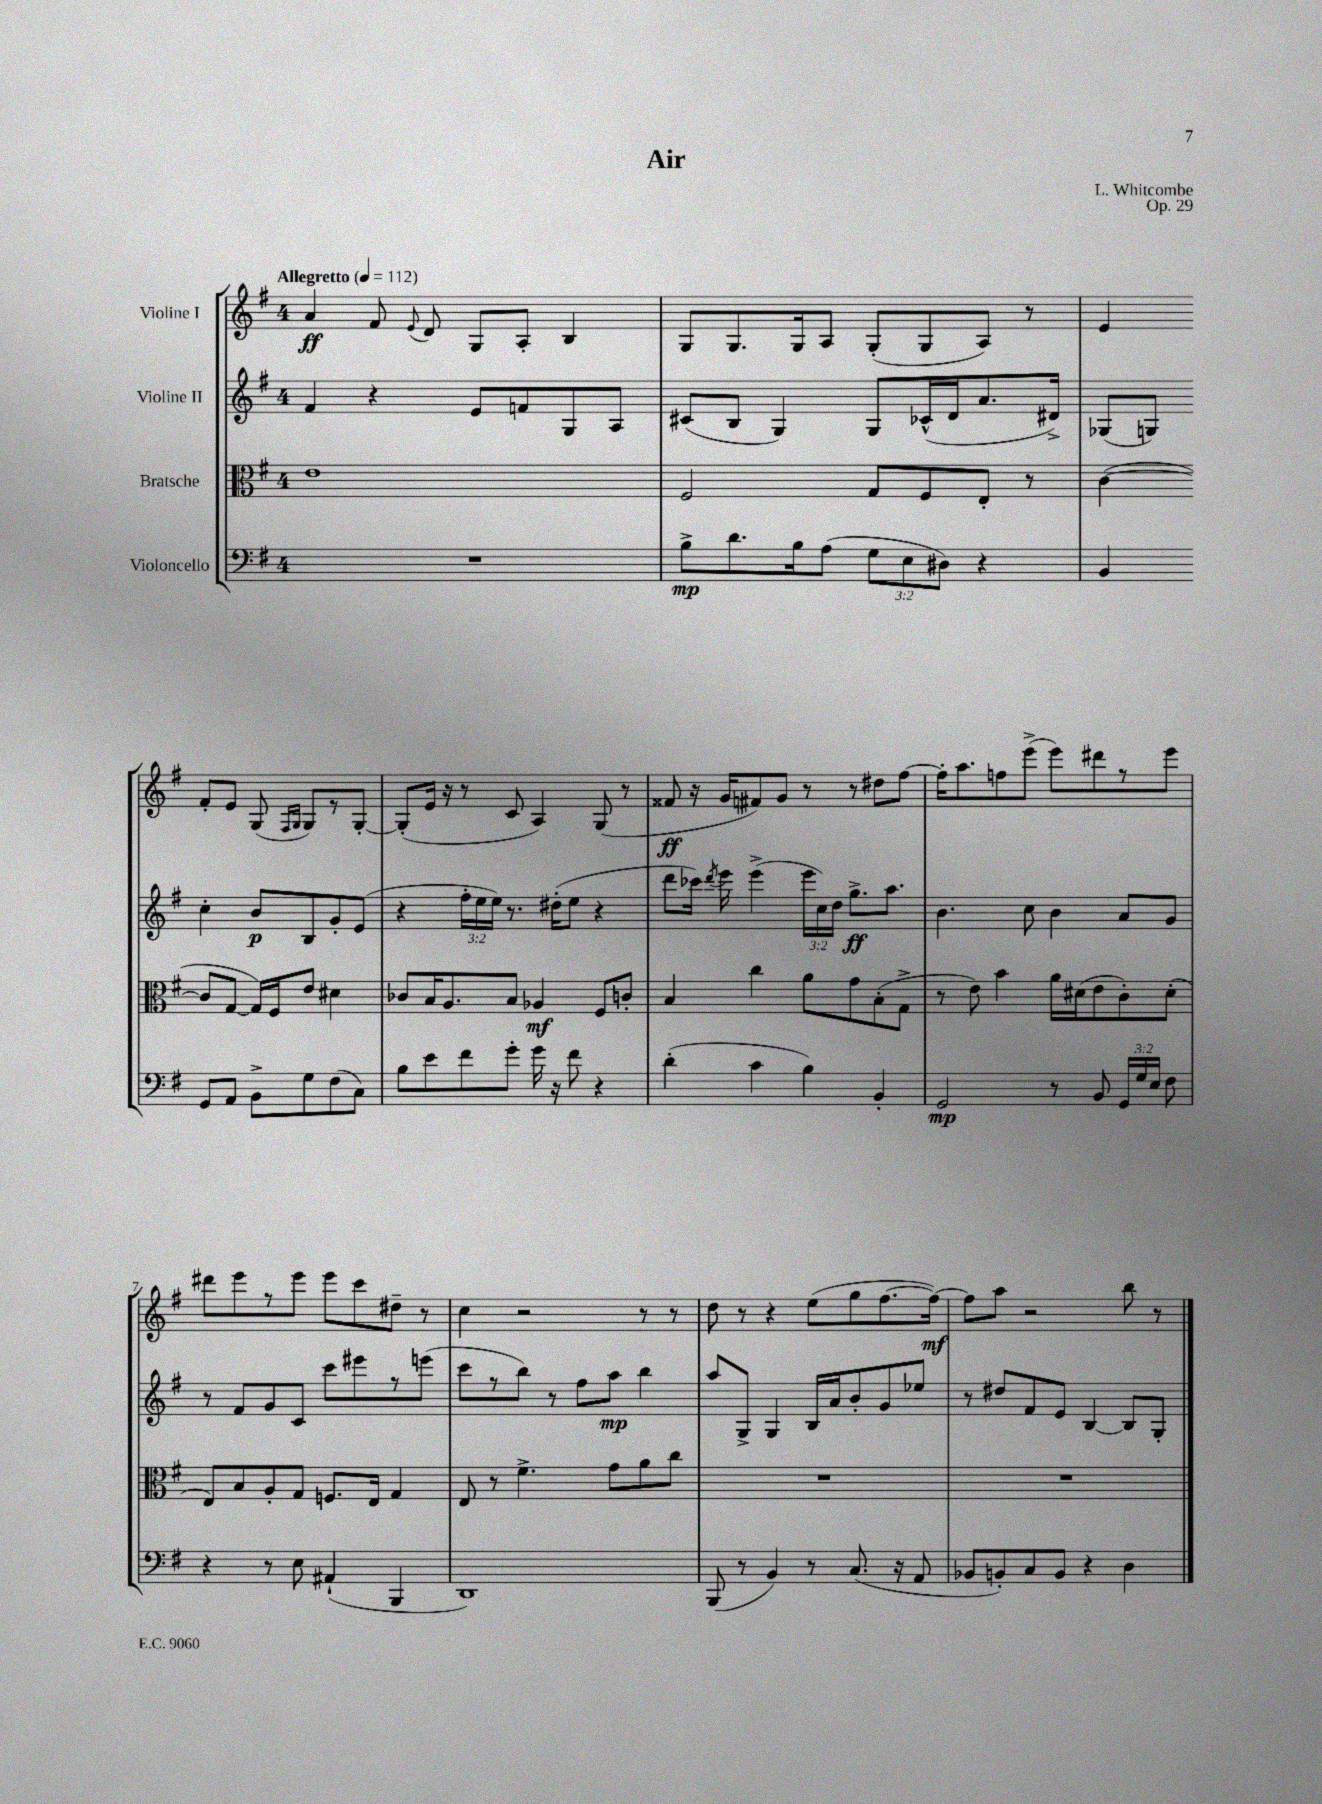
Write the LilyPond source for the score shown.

\header { title = "Air" composer = "L. Whitcombe" opus = "Op. 29" }
<<
\new StaffGroup <<
\new Staff = "s0" \with { instrumentName = "Violine I" } {
    \clef treble \key g \major \once \override Staff.TimeSignature.style = #'single-digit \time 4/4 \tempo "Allegretto" 4 = 112
    \autoBeamOff a'4\ff fis'8 \appoggiatura { e'8 } d'8 g8[ a8]-. b4 |
    g8[ g8. g16 a8] g8[-.( g8 a8]) r8 |
    e'4 fis'8[-. e'8] g8( \grace { fis16[ g16] } g8[) r8 g8]~-. |
    g8[-.( e'16] r16 r8 c'8 a4) g8( r8 |
    fisis'8\ff r16 g'16[ fis'8) g'8] r8 r8 dis''8[ fis''8]~ |
    fis''16[-. a''8. f''8 e'''8]->( e'''8[) dis'''8 r8 e'''8] |
    dis'''8[ e'''8 r8 e'''8] e'''8[ c'''8 dis''8]-- r8 |
    c''4 r2 r8 r8 |
    d''8 r8 r4 e''8[( g''8 fis''8.~ fis''16]~\mf) |
    fis''8[ a''8] r2 b''8 r8 \bar "|." |
}
\new Staff = "s1" \with { instrumentName = "Violine II" } {
    \clef treble \key g \major \once \override Staff.TimeSignature.style = #'single-digit \time 4/4 \override Staff.TupletNumber.text = #tuplet-number::calc-fraction-text
    \autoBeamOff fis'4 r4 e'8[ f'8 g8 a8] |
    cis'8[( b8] g4) g8[ ces'16-^( d'16 a'8. dis'16]->) |
    ges8[( g8]) c''4-. b'8[\p b8 g'8-. e'8]( |
    r4 \tuplet 3/2 { fis''16[-. e''16 e''16]) } r8. dis''16[-.( e''8] r4 |
    d'''8[ ces'''16]) \acciaccatura { d'''8 } e'''16 e'''4->( \tuplet 3/2 { e'''16[ c''16) d''16] } g''8.[->\ff a''8.] |
    b'4. c''8 b'4 a'8[ g'8] |
    r8 fis'8[ g'8 c'8] c'''8[ eis'''8 r8 e'''8]( |
    c'''8[ r8 b''8]) r8 fis''8[ a''8]\mp b''4 |
    a''8[ g8]-> g4 b16[ a'16 b'8-. g'8 ees''8] |
    r8 dis''8[ fis'8 e'8] b4~ b8[ g8]-. \bar "|." |
}
\new Staff = "s2" \with { instrumentName = "Bratsche" } {
    \clef alto \key g \major \once \override Staff.TimeSignature.style = #'single-digit \time 4/4
    \autoBeamOff e'1 |
    fis2 g8[ fis8 e8]-. r8 |
    c'4~( c'8[ g8]~ g16[) fis16 e'8] dis'4 |
    ces'8[ b16 a8. b8] aes4\mf fis8[ c'8]-. |
    b4 c''4 a'8[ g'8 b8-.( g8]-> |
    r8 e'8) b'4 a'16[ dis'16( e'8 c'8-.) dis'8]-.( |
    e8[) b8 a8-. g8] f8.[ e16] g4 |
    e8 r8 fis'4.-> g'8[ a'8 c''8] |
    R1 |
    R1 \bar "|." |
}
\new Staff = "s3" \with { instrumentName = "Violoncello" } {
    \clef bass \key g \major \once \override Staff.TimeSignature.style = #'single-digit \time 4/4 \override Staff.TupletNumber.text = #tuplet-number::calc-fraction-text
    \autoBeamOff R1 |
    b8[->\mp d'8. b16 a8]( \tuplet 3/2 { g8[ e8 dis8]) } r4 |
    b,4 g,8[ a,8] b,8[-> g8 fis8( c8]) |
    b8[ e'8 fis'8 g'8]-. g'16 r16 fis'8 r4 |
    d'4-.( c'4 b4) b,4-. |
    g,2\mp r8 b,8 \tuplet 3/2 { g,16[ g16 e16] } fis8 |
    r4 r8 e8 ais,4-!( b,,4 |
    d,1) |
    b,,8( r8 b,4) r8 c8.( r16 a,8 |
    bes,8[ b,8-.) c8 b,8] r4 d4 \bar "|." |
}
>>
>>
